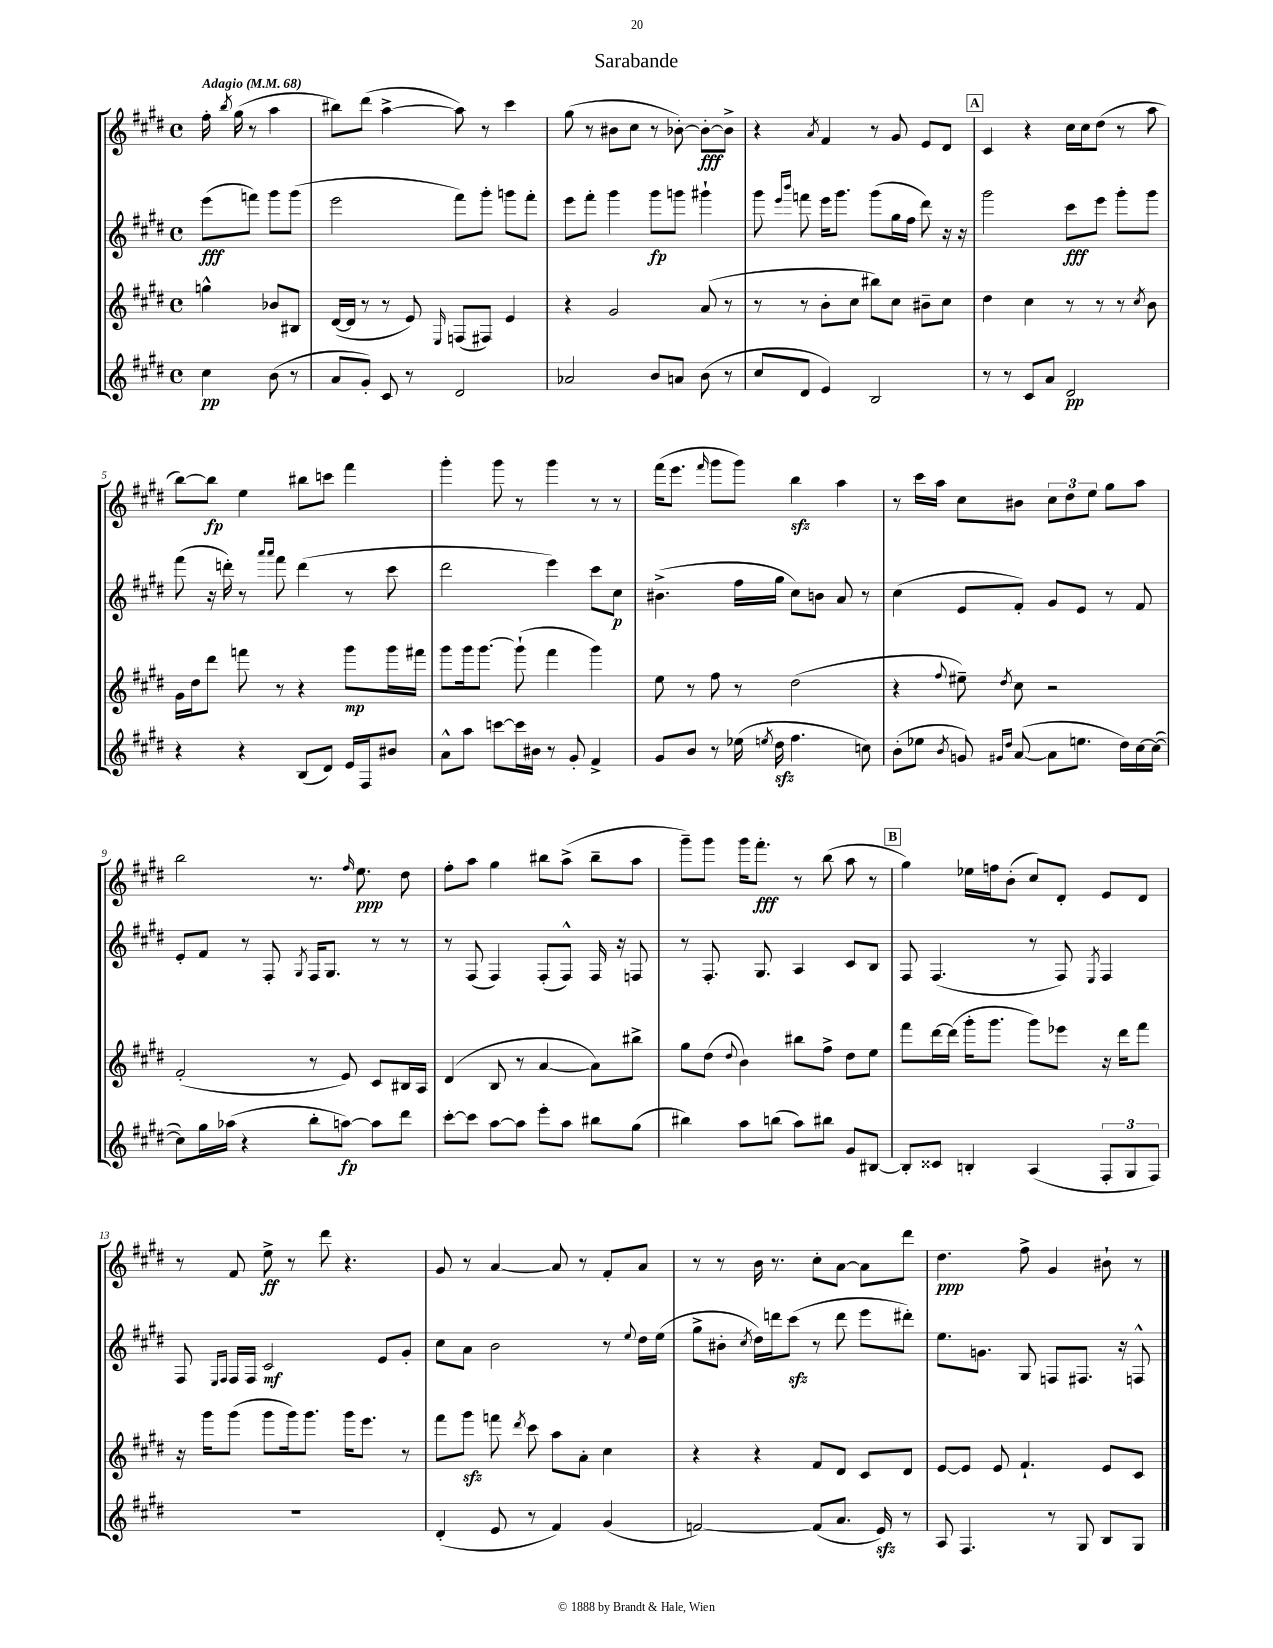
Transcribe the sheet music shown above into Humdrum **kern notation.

**kern	**kern	**kern	**kern
*staff4	*staff3	*staff2	*staff1
*clefG2	*clefG2	*clefG2	*clefG2
*k[f#c#g#d#]	*k[f#c#g#d#]	*k[f#c#g#d#]	*k[f#c#g#d#]
*M4/4	*M4/4	*M4/4	*M4/4
*met(c)	*met(c)	*met(c)	*met(c)
*MM68	*MM68	*MM68	*MM68
4cc#	4gg^^	(8eee	16ff#'
.	.	.	8qbb
.	.	.	(16gg#
.	.	8fff)	8r
(8b	8b-	8ggg#	4aa
8r	8B#	(8ggg#	.
=	=	=	=
8a	([16d#	2eee	8bb#)
.	16d#]	.	.
8g#')	8r	.	(8ddd#
8c#	8r	.	[4aa^
8r	8e)	.	.
.	16qqE	.	.
2d#	(8F	8fff#)	8aa])
.	8F#)	8ggg#'	8r
.	4e	8ggg	4ccc#
.	.	8fff#'	.
=	=	=	=
2a-	4r	8eee	(8gg#
.	.	8fff#'	8r
.	2g#	4ggg#	8b#
.	.	.	8cc#
8b	.	8ggg#	8r
8a	.	8ggg	[8b-')
(8b	(8a	4ggg#`	8b-'_
8r	8r	.	8b-^]
=	=	=	=
8cc#	8r	8ggg#	4r
.	.	16qqeee	.
.	.	16qqbbb	.
8d#	8r	8fff	.
.	.	.	8qa
4e)	8b'	16eee	4f#
.	.	8.ggg#	.
.	8cc#	.	.
2B	8bb#)	(8ggg#	8r
.	8cc#	16gg#	8g#
.	.	16ff#	.
.	8b#~	8ddd#)	8e
.	8cc#	16r	8d#
.	.	16r	.
=	=	=	=
8r	4dd#	2ggg#	4c#
8r	.	.	.
8c#	4cc#	.	4r
8a	.	.	.
2d#	8r	8ccc#	16cc#
.	.	.	16cc#
.	8r	8eee	(8dd#
.	8r	8ggg#'	8r
.	8qcc#	.	.
.	8b	8ggg#	8aa
=	=	=	=
4r	16g#	(8fff#	[8bb)
.	16dd#	.	.
.	8ddd#	16r	8bb]
.	.	16ddd')	.
4r	8fff	8r	4ee
.	.	16qqaaa	.
.	.	16qqaaa	.
.	8r	8fff#	.
(8B	4r	(4ddd	8bb#
8d#)	.	.	8ccc
16e	8ggg#	8r	4fff#
16F#	.	.	.
8b#	16ggg#	8ccc#	.
.	16fff#	.	.
=	=	=	=
8a^^	8ggg#	2ddd#	4ggg#'
8aa	16ggg#	.	.
.	[8.ggg#	.	.
[8ccc	.	.	8ggg#
16ccc]	(8ggg#`]	.	8r
16b#	.	.	.
8r	4fff#	4eee)	4ggg#
8g#'	.	.	.
4f#^	4ggg#)	8ccc#	8r
.	.	8cc#	8r
=	=	=	=
8g#	8ee	(4.b#^	(16fff#
.	.	.	8.eee
8b	8r	.	.
.	.	.	16qqfff#
8r	8ff#	.	8ggg#
(16ee-	8r	16ff#	8ggg#)
8qee	.	.	.
16dd#	.	16gg#	.
4.ff#	(2dd#	8cc#)	4bb
.	.	8b	.
.	.	8a	4aa
8cc)	.	8r	.
=	=	=	=
(8b'	4r	(4cc#	8r
8ee-	.	.	16ccc#
.	.	.	16aa
8qb	8qqff#	.	.
8g)	8ee#~)	8e	8cc#
16qqg#	.	.	.
16qqdd#	8qdd#	.	.
([8a	8cc#	8f#')	8b#
8a]	2r	8g#	12cc#
.	.	.	12dd#
8.ee	.	8e	.
.	.	.	12ee
.	.	8r	8gg#
16dd#)	.	.	.
[16cc#	.	8f#	8aa
(16cc#_	.	.	.
=	=	=	=
8cc#])	(2f#'	8e'	2bb
16gg#	.	8f#	.
(16aa-	.	.	.
4r	.	8r	.
.	.	8F#'	.
.	.	8qG#	.
8bb'	8r	16F#	8.r
.	.	8.G#	.
[8aa)	8e)	.	.
.	.	.	16qqff#
.	.	.	8.ee
8aa]	8c#	8r	.
8ddd#	16B#	8r	8dd#
.	16A	.	.
=	=	=	=
[8ccc#'	(4d#	8r	8ff#'
8ccc#]	.	(8F#	8aa
[8aa	8B	4F#)	4gg#
8aa]	8r	.	.
8eee'	[4a	(8F#'	8bb#
8aa	.	8F#^^)	(8aa^
8bb#	8a])	16F#	8bb#~
.	.	16r	.
(8gg#	8bb#^	8F	8aa
=	=	=	=
4bb#)	8gg#	8r	8ggg#~)
.	(8dd#	8.F#'	8ggg#
.	8qqdd#	.	.
8aa	4b)	.	16ggg#
.	.	8.G#	8.fff#'
(8bb	.	.	.
8aa)	8bb#	4A	8r
8bb#	8ff#^	.	(8bb
8g#	8dd#	8c#	8aa
[8B#	8ee	8B	8r
=	=	=	=
8B#']	8fff#	8F#	4gg#)
8c##	[16ddd#	(4.F#	.
.	(16ddd#]	.	.
4B'	16ggg#'	.	16ee-
.	8.ggg#	.	16ff
.	.	.	(8b'
(4A	8ggg#)	8r	8cc#)
.	8eee-	8F#)	8d#'
.	.	8qE	.
12F#'	16r	4F#	8e
.	16ddd#	.	.
12G#	.	.	.
.	8fff#	.	8d#
12F#)	.	.	.
=	=	=	=
1r	16r	8F#	8r
.	16ggg#	.	.
.	.	16qqE	.
.	.	16qqF#	.
.	(8ggg#	16F#	8f#
.	.	16F#	.
.	8ggg#	2c#	8ee^
.	16ggg#)	.	8r
.	8.ggg#	.	.
.	.	.	8ddd#
.	16ggg#	.	4.r
.	8.eee	.	.
.	.	8e	.
.	8r	8g#'	.
=	=	=	=
(4d#'	8fff#	8cc#	8g#
.	8ggg#	8a	8r
8e	8fff	2b	[4a
.	8qddd#	.	.
8r	8ccc#	.	.
4f#)	8aa	.	8a]
.	8a'	.	8r
(4g#	4cc#	8r	8f#'
.	.	8qqee	.
.	.	16dd#	8a
.	.	(16ee	.
=	=	=	=
[2f)	4r	8gg#^	8r
.	.	8b#'	8r
.	.	8qcc#	.
.	4r	16dd#)	16b
.	.	16ddd	8.r
.	.	(8ccc#	.
(8f]	8f#	8r	8cc#'
8.a	8d#	8ddd	[8a
.	8c#	8eee	8a]
16e)	.	.	.
8r	8d#	8ddd#')	8ddd#
=	=	=	=
8A	[8e	8.ee	4.dd#
4.F#	8e]	.	.
.	.	8.g	.
.	8e	.	.
.	4.f#`	8G#	8ff#^
8r	.	8F	4g#
8G#	.	8.F#	.
8B	8e	.	8b#`
.	.	16r	.
8G#	8c#	8F^^	8r
==	==	==	==
*-	*-	*-	*-
